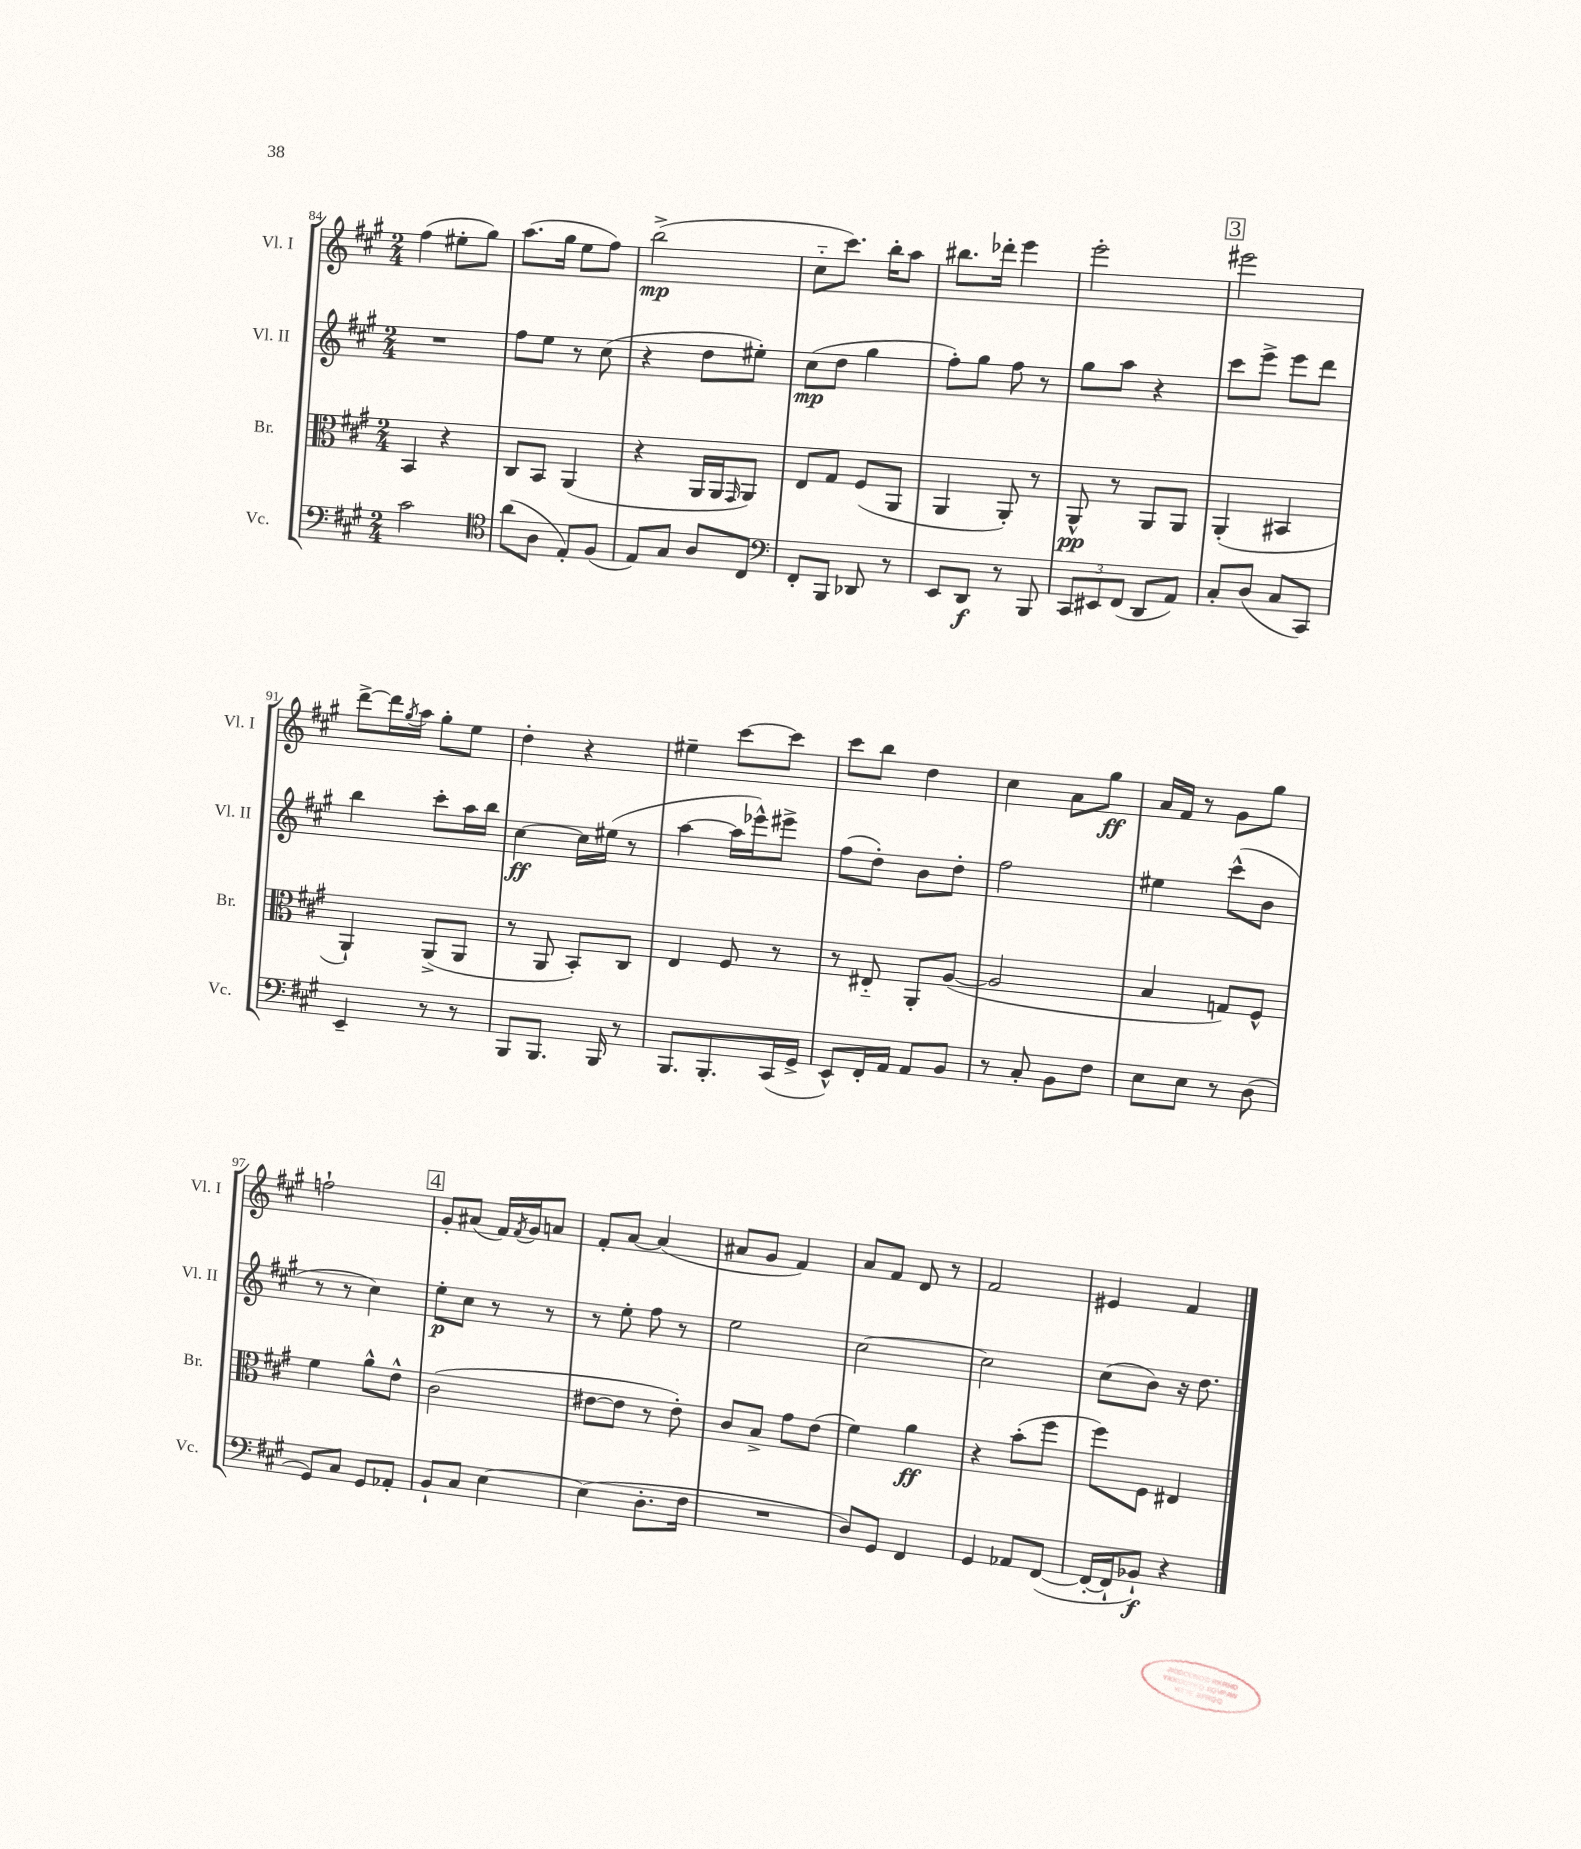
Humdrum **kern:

**kern	**kern	**kern	**kern
*staff4	*staff3	*staff2	*staff1
*clefF4	*clefC3	*clefG2	*clefG2
*k[f#c#g#]	*k[f#c#g#]	*k[f#c#g#]	*k[f#c#g#]
*M2/4	*M2/4	*M2/4	*M2/4
2c#	4BB	2r	(4ff#
.	4r	.	8ee#'
.	.	.	8gg#)
=	=	=	=
*clefC4	*	*	*
(8a	8C#	8ff#	(8.aa
8A	8BB	8ee	.
.	.	.	16gg#
8E')	(4AA	8r	8ee
(8F#	.	(8cc#	8ff#)
=	=	=	=
8E)	4r	4r	(2bb^
8G#	.	.	.
8A	16AA	8dd	.
.	16AA	.	.
.	16qqGG#	.	.
8C#	8AA)	8ee#')	.
=	=	=	=
*clefF4	*	*	*
8FF#'	8E	(8cc#	8cc#'~
8BBB	8G#	8dd	8.ccc#)
8DD-	(8F#	4gg#	.
.	.	.	16bb'
8r	8AA	.	8aa
=	=	=	=
8EE	4AA	8ff#')	8.bb#
8DD	.	8gg#	.
.	.	.	16ddd-'
8r	8AA')	8ff#	4eee
8BBB	8r	8r	.
=	=	=	=
12CC#	8AA^^	8gg#	2eee'
12EE#	.	.	.
.	8r	8aa	.
(12FF#	.	.	.
8DD	8AA	4r	.
8AA)	8AA	.	.
=	=	=	=
8C#'	(4AA'	8ccc#	2eee#
(8D	.	8eee^	.
8C#	4BB#	8eee	.
8CC#)	.	8ddd	.
=	=	=	=
4EE~	4AA`)	4bb	[8ddd^
.	.	.	16ddd]
.	.	.	8qgg#
.	.	.	16aa
8r	(8AA^	8ccc#'	8gg#'
8r	8AA	16aa	8ee
.	.	16bb	.
=	=	=	=
8BBB	8r	[4cc#	4dd'
8.BBB	8AA	.	.
.	8BB')	16cc#]	4r
16BBB	.	(16ee#	.
8r	8C#	8r	.
=	=	=	=
8.BBB	4E	[4aa	4ee#~
8.BBB'	.	.	.
.	8F#	16aa]	[8ccc#
.	.	16eee-^^)	.
(16CC#	8r	8eee#^	8ccc#]
16GG#^	.	.	.
=	=	=	=
8EE^^)	8r	(8ff#	8ccc#
16FF#'	8E#'~	8dd')	8bb
16AA	.	.	.
8AA	8AA'	8b	4dd
8BB	([8A	8dd'	.
=	=	=	=
8r	2A]	2ff#	4cc#
8C#'	.	.	.
8BB	.	.	8a
8F#	.	.	8gg#
=	=	=	=
8E	4B	4ee#	16a
.	.	.	16f#
8E	.	.	8r
8r	8G)	(8ccc#^^	8g#
(8D	8F#^^	8b	8gg#
=	=	=	=
8GG#)	4f#	8r	2ff`
8C#	.	8r	.
8GG#	8a^^	4cc#)	.
8AA-'	8e^^	.	.
=	=	=	=
8BB`	(2c#	8ee'	8g#'
8C#	.	8cc#	(8a#
[4E	.	8r	16f#)
.	.	.	8qf#
.	.	.	16g#
.	.	8r	8a
=	=	=	=
(4E]	[8e#	8r	8f#'
.	8e#]	8ee'	[8a
8.D'	8r	8ff#	(4a]
.	8e#')	8r	.
16F#	.	.	.
=	=	=	=
2r	8c#	2ee	8a#
.	8B^	.	8g#
.	8g#	.	4f#)
.	(8e	.	.
=	=	=	=
8D)	4f#)	[2cc#	8a
8GG#	.	.	8f#
4FF#	4a	.	8d
.	.	.	8r
=	=	=	=
4GG#	4r	2cc#]	2f#
8AA-	(8b'	.	.
([8FF#	8ff#	.	.
=	=	=	=
16FF#'_	8ff#)	(8cc#	4e#
16FF#`]	.	.	.
8BB-`)	8F#	8b)	.
4r	4E#	16r	4f#
.	.	8.dd	.
==	==	==	==
*-	*-	*-	*-
